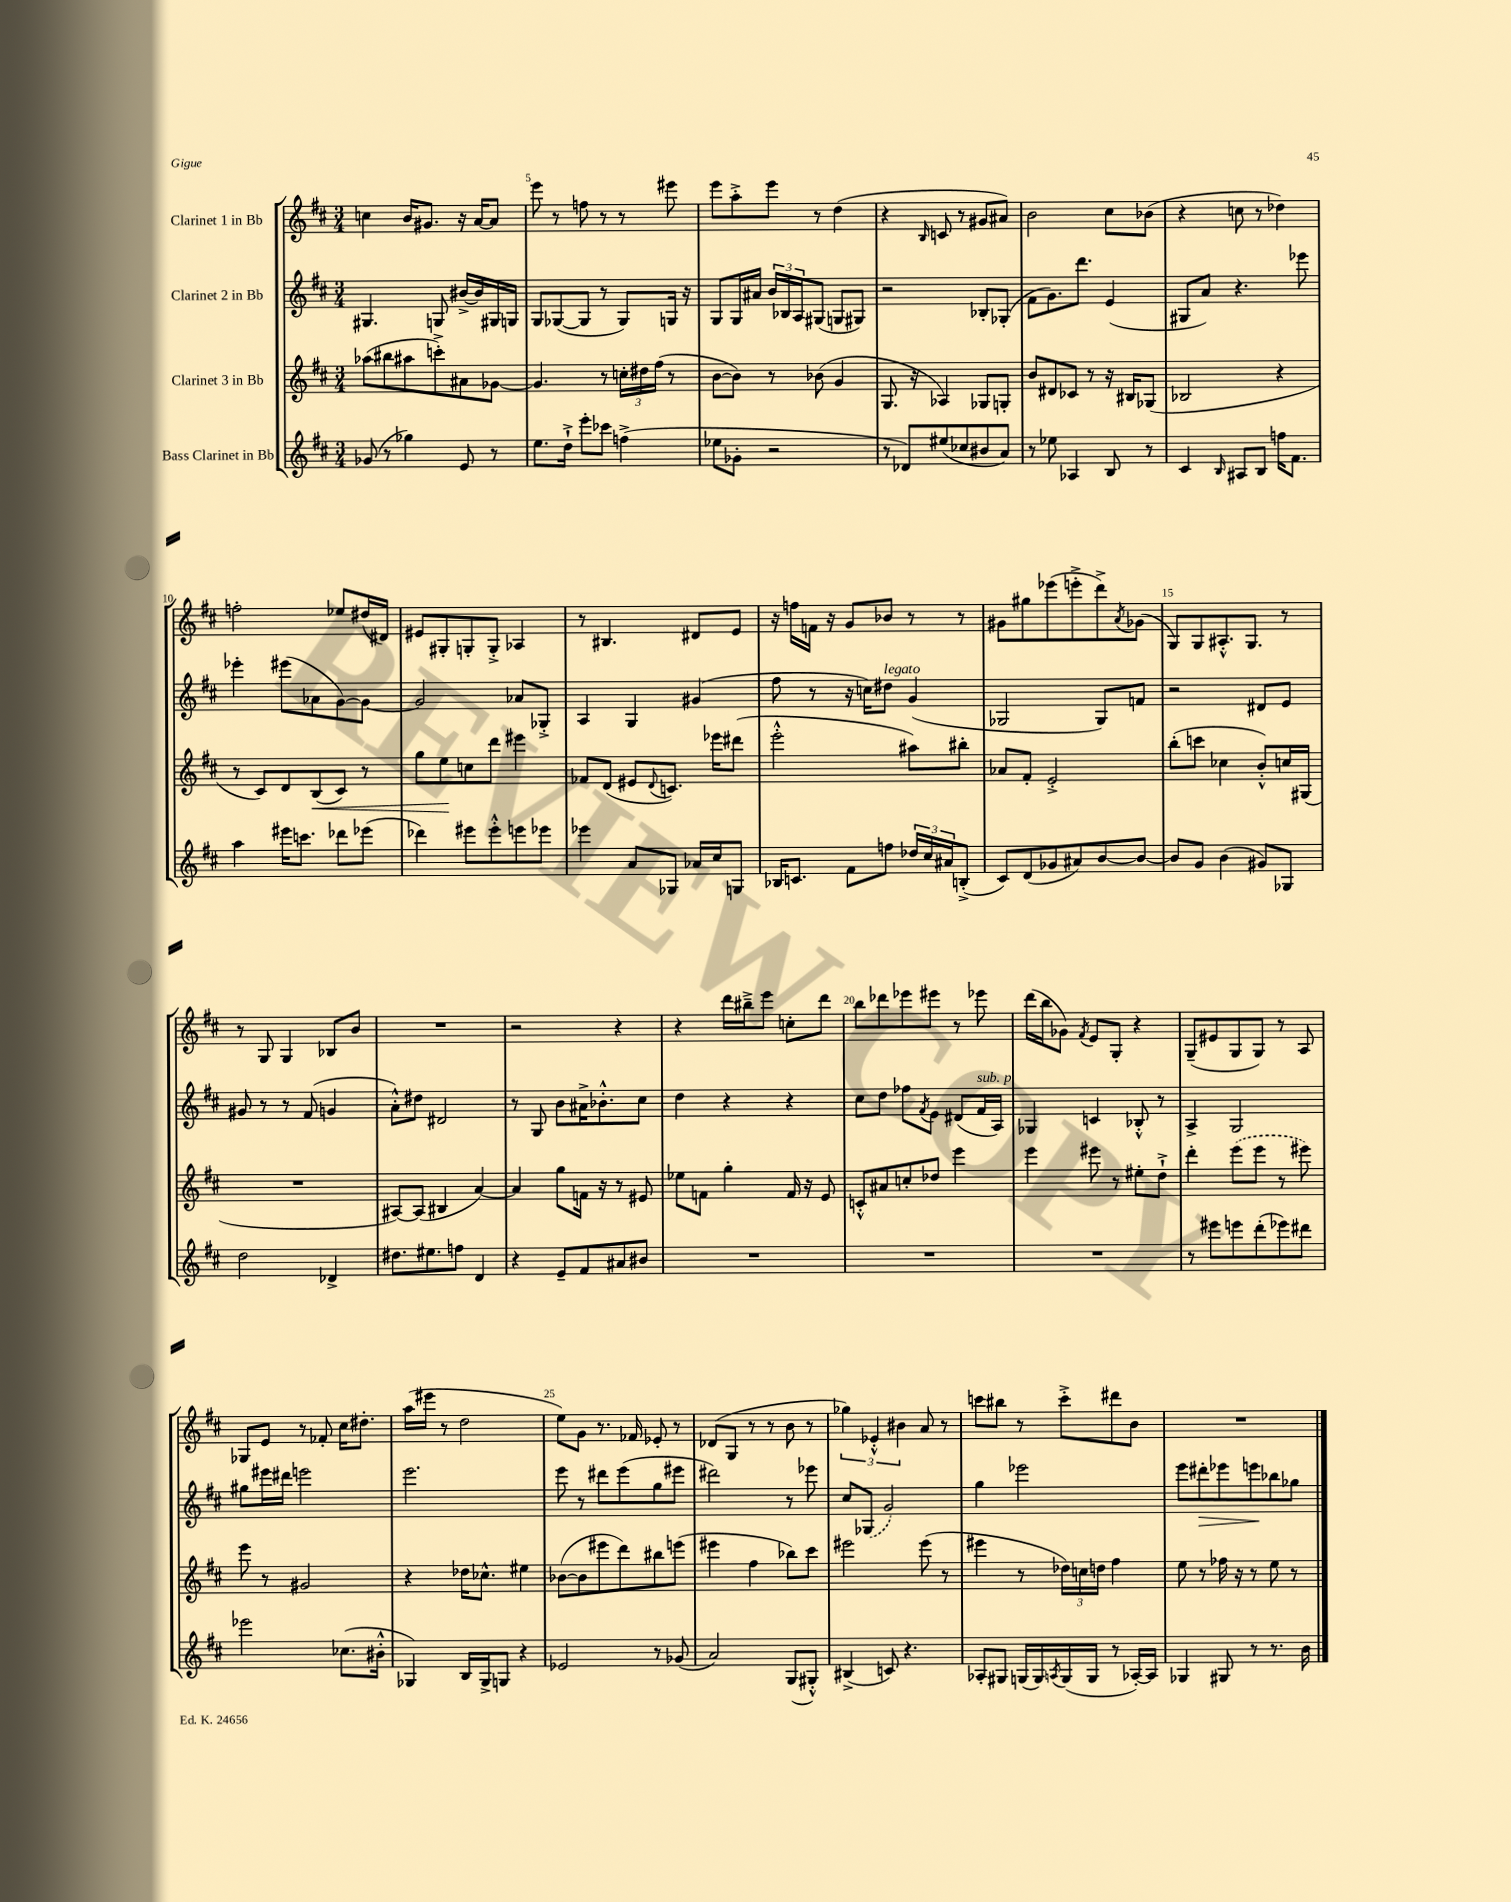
<<
\new StaffGroup <<
\new Staff = "s0" \with { instrumentName = "Clarinet 1 in Bb" } {
    \clef treble \key d \major \numericTimeSignature \time 3/4
    c''4 b'16 gis'8. r16 a'16~ a'8 |
    e'''8 r8 f''8 r8 r8 eis'''8 |
    e'''8 a''8-.-> e'''8 r8 d''4( |
    r4 \grace { b16 } c'8 r8 gis'8 ais'8) |
    b'2 cis''8 bes'8( |
    r4 c''8 r8 des''4) |
    f''2-. ees''8 dis''16( dis'16) |
    eis'8 gis8-. g8-. g8-.-> aes4 |
    r8 bis4. dis'8 e'8 |
    r16 f''16 f'16 r16 g'8 bes'8 r8 r8 |
    gis'8 gis''8 ees'''8( e'''8-.-> d'''8->) \acciaccatura { a'8 } ges'8( |
    g8) g8 ais8.-.-^ g8. r8 |
    r8 g8 g4 bes8 b'8 |
    R2. |
    r2 r4 |
    r4 d'''16 bis''16---> e'''8 c''8-. d'''8 |
    b''8 des'''8 ees'''8 eis'''8 r8 ees'''8 |
    d'''16( b''16 ges'8) \acciaccatura { fis'8 } e'8 g8-. r4 |
    g8--( eis'8 g8 g8) r8 a8 |
    ges8 e'8 r8 fes'8-. cis''16 dis''8.-. |
    a''16( eis'''16 r8 d''2 |
    e''8) g'8 r8. fes'16 ees'8-. r8 |
    des'8( g8 r8 r8 b'8 r8 |
    \tuplet 3/2 { ges''4) ees'4-.-^ bis'4 } a'8 r8 |
    c'''8 bis''8 r8 c'''8-.-> dis'''8 b'8 |
    R2. \bar "|." |
}
\new Staff = "s1" \with { instrumentName = "Clarinet 2 in Bb" } {
    \clef treble \key d \major \numericTimeSignature \time 3/4
    gis4. g8 bis'16~-> bis'16 gis16 g16 |
    g8 ges8~( ges8 r8 ges8) g16 r16 |
    g8 g16 ais'16 \tuplet 3/2 { b'16 bes16 a16 } gis8( g8 gis8) |
    r2 bes8-. ges8-.( |
    fis'8 g'8.) d'''8. e'4( |
    gis8 a'8) r4. ees'''8 |
    ees'''4-. eis'''8( aes'8 g'8~) g'8~ |
    g'2 aes'8 ges8-.-> |
    a4 g4 gis'4( |
    fis''8 r8 r16 c''16) dis''8^\markup { \italic "legato" } g'4( |
    ges2 ges8) f'8 |
    r2 dis'8 e'8 |
    gis'8 r8 r8 fis'8( g'4 |
    a'8-.-^) dis''8 dis'2 |
    r8 g8 b'8 ais'16-> bes'8.-.-^ cis''8 |
    d''4 r4 r4 |
    cis''8 d''8 fes''8 \acciaccatura { fis'8 } e'8 dis'8( fis'16^\markup { \italic "sub. p" } a16) |
    ges4 c'4 bes8-.-^ r8 |
    a4-> g2 |
    gis''8 eis'''16 dis'''16 e'''2 |
    e'''2. |
    e'''8 r8 dis'''8 e'''8( g''8 eis'''8 |
    dis'''2) r8 ees'''8 |
    cis''8 \once \slurDashed ges8( g'2) |
    g''4 ees'''2 |
    e'''8 dis'''8-.\> ees'''8 e'''8\! bes''8 ges''8 \bar "|." |
}
\new Staff = "s2" \with { instrumentName = "Clarinet 3 in Bb" } {
    \clef treble \key d \major \numericTimeSignature \time 3/4
    aes''8( bis''8 ais''8 c'''8-.->) ais'8 ges'8~ |
    ges'4. r8 \tuplet 3/2 { c''16-. dis''16 fis''16( } r8 |
    b'8~ b'8) r8 bes'8( g'4 |
    g8. r16 aes4) ges8 g8-. |
    b'8 dis'8 ces'8 r8 r16 bis16 ges8( |
    bes2 r4 |
    r8 cis'8) d'8 b8\<( cis'8) r8 |
    g''8 e''8\! c''8 d'''8 eis'''4 |
    fes'8 d'8( eis'8 \appoggiatura { d'8 } c'8.) ees'''16 dis'''8( |
    e'''2-.-^ ais''8) bis''8-. |
    aes'8 fis'8-. e'2-.-> |
    b''8-.( c'''8 ces''4 b'8-.-^) c''16 gis16( |
    R2. |
    ais8~) ais8( bis4 a'4~) |
    a'4 g''8 f'16 r16 r8 eis'8 |
    ees''8 f'8 g''4-. f'16 r16 e'8 |
    c'8-.-^ ais'8 c''8-. des''8 e'''4 |
    e'''4 eis'''8 r8 eis''8-. d''8-!-> |
    d'''4-. \once \slurDashed e'''8( e'''8 r8 eis'''8) |
    e'''8 r8 gis'2 |
    r4 des''16 ces''8.-^ eis''4 |
    bes'8~( bes'8 eis'''8 d'''8) bis''8 e'''8( |
    eis'''4 fis''4 bes''8) cis'''8 |
    eis'''2 eis'''8( r8 |
    eis'''4 r8 \tuplet 3/2 { des''16) c''16 d''16 } fis''4 |
    e''8 r8 fes''16 r16 r8 e''8 r8 \bar "|." |
}
\new Staff = "s3" \with { instrumentName = "Bass Clarinet in Bb" } {
    \clef treble \key d \major \numericTimeSignature \time 3/4
    ges'8( r8 ges''4) e'8 r8 |
    e''8. d''16-!-> e'''8-. ces'''8 f''4->( |
    ees''8 ges'8-. r2 |
    r8 des'8) eis''8( ces''8 bis'8 a'8) |
    r8 ees''8 aes4 b8 r8 |
    cis'4 \grace { b16 } ais8 b8 f''16 fis'8. |
    a''4 eis'''16 c'''8. des'''8 ees'''8( |
    des'''4) eis'''8 eis'''8-.-^ e'''8 ees'''8 |
    ees'''4 a'8 ges8 aes'16 cis''16 g8 |
    bes16 c'8. fis'8 f''8 \tuplet 3/2 { des''16 cis''16 ais'16 } b8-.->( |
    cis'8) d'8( ges'8 ais'8) b'8~ b'8~ |
    b'8 g'8 b'4( gis'8) ges8 |
    d''2 des'4-> |
    dis''8. eis''8. f''8 d'4 |
    r4 e'8-- fis'8 ais'8 bis'8 |
    R2. |
    R2. |
    R2. |
    r8 eis'''8 e'''8 d'''8-.( ees'''8) dis'''8 |
    ees'''2 ces''8.( bis'16-.-^ |
    ges4) b16 ges16-> g8 r4 |
    ees'2 r8 ges'8( |
    a'2) g8( gis8-.-^) |
    bis4->( c'8) r4. |
    aes8-. gis8 g16( g16) \acciaccatura { a8 } g16( g16 r8 aes16~-.) aes16 |
    ges4 gis8 r8 r8. b'16 \bar "|." |
}
>>
>>
\layout { \context { \Score currentBarNumber = #4 \override BarNumber.break-visibility = ##(#f #t #t) barNumberVisibility = #(every-nth-bar-number-visible 5) } }
